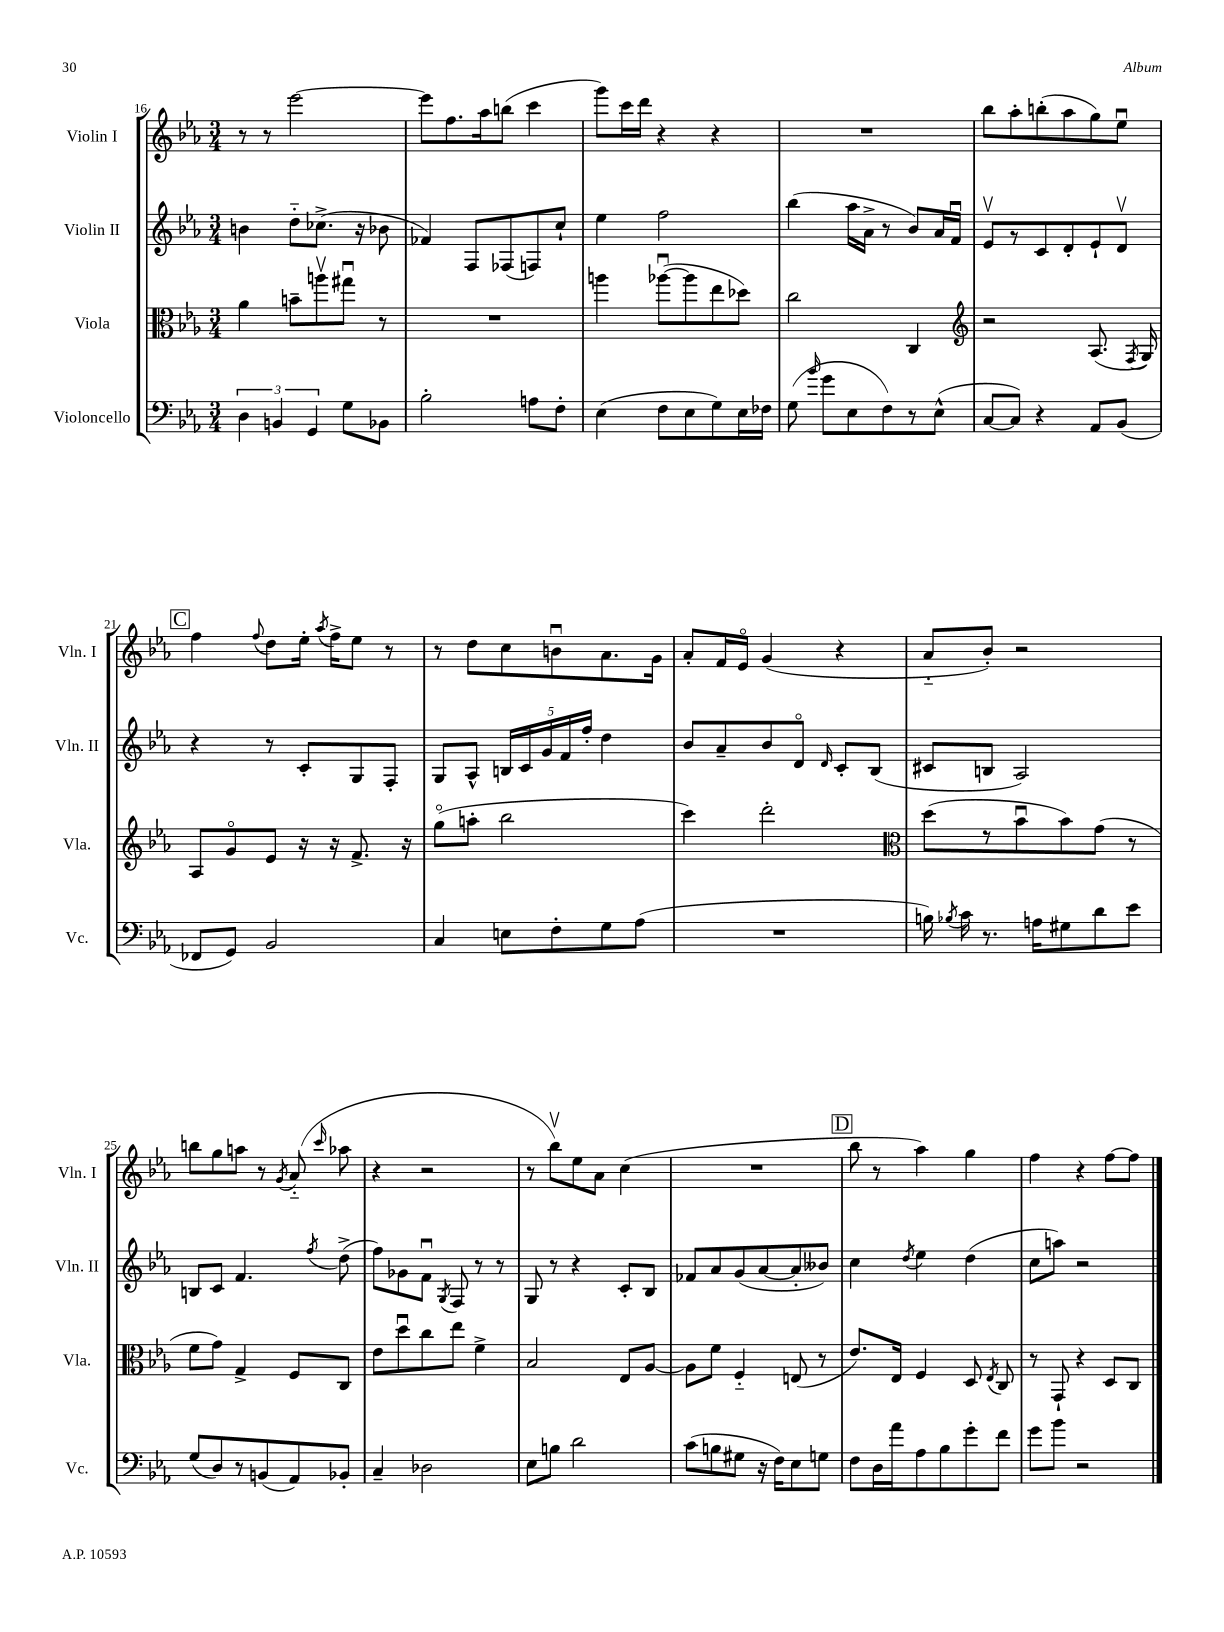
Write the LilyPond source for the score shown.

<<
\new StaffGroup <<
\new Staff = "s0" \with { instrumentName = "Violin I" shortInstrumentName = "Vln. I" } {
    \clef treble \key ees \major \numericTimeSignature \time 3/4
    \autoBeamOff r8 r8 ees'''2~ |
    ees'''8[ f''8. aes''16 b''8]( c'''4 |
    g'''8[) c'''16 d'''16] r4 r4 |
    R2. |
    bes''8[ aes''8-. b''8-.( aes''8 g''8) ees''8]\downbow |
    \mark \markup { \box "C" } f''4 \appoggiatura { f''8 } d''8[ ees''16]-. \acciaccatura { aes''8 } f''16[-> ees''8] r8 |
    r8 d''8[ c''8 b'8\downbow aes'8. g'16] |
    aes'8[-. f'16 ees'16]\flageolet g'4( r4 |
    aes'8[-_ bes'8]-.) r2 |
    b''8[ g''8 a''8] r8 \acciaccatura { g'8 } aes'8-_( \grace { c'''16 } aes''8 |
    r4 r2 |
    r8 bes''8[\upbow) ees''8 aes'8] c''4( |
    R2. |
    \mark \markup { \box "D" } bes''8 r8 aes''4) g''4 |
    f''4 r4 f''8[~ f''8] \bar "|." |
}
\new Staff = "s1" \with { instrumentName = "Violin II" shortInstrumentName = "Vln. II" } {
    \clef treble \key ees \major \numericTimeSignature \time 3/4
    \autoBeamOff b'4 d''8[-_ ces''8.]->( r16 bes'8 |
    fes'4) f8[ fes8( f8) c''8]-! |
    ees''4 f''2 |
    bes''4( aes''16[ aes'16]-> r8 bes'8[) aes'16 f'16]\downbow |
    ees'8[\upbow r8 c'8 d'8-. ees'8-! d'8]\upbow |
    \mark \markup { \box "C" } r4 r8 c'8[-. g8 f8]-. |
    g8[ aes8]-^ \tuplet 5/4 { b16[ c'16 g'16 f'16 f''16]-. } d''4 |
    bes'8[ aes'8-- bes'8 d'8]\flageolet \grace { d'16 } c'8[-. bes8]( |
    cis'8[ b8] aes2) |
    b8[ c'8] f'4. \acciaccatura { f''8 } d''8->( |
    f''8[) ges'8 f'8]\downbow \acciaccatura { g8 } f8 r8 r8 |
    g8 r8 r4 c'8[-. bes8] |
    fes'8[ aes'8 g'8( aes'8~ aes'8-. beses'8]) |
    \mark \markup { \box "D" } c''4 \acciaccatura { d''8 } ees''4 d''4( |
    c''8[ a''8]) r2 \bar "|." |
}
\new Staff = "s2" \with { instrumentName = "Viola" shortInstrumentName = "Vla." } {
    \clef alto \key ees \major \numericTimeSignature \time 3/4
    \autoBeamOff aes'4 b'8[-- a''8\upbow gis''8]\downbow r8 |
    R2. |
    a''4 aes''8[~\downbow( aes''8 ees''8 des''8]) |
    c''2 c4 |
    \clef treble r2 aes8.( \acciaccatura { f8 } g16) |
    \mark \markup { \box "C" } aes8[ g'8\flageolet ees'8] r16 r16 f'8.-> r16 |
    g''8[\flageolet( a''8]-. bes''2 |
    c'''4) d'''2-. |
    \clef alto d''8[( r8 bes'8\downbow bes'8) g'8]( r8 |
    f'8[ g'8]) g4-> f8[ c8] |
    ees'8[ d''8\downbow c''8 ees''8] f'4-> |
    bes2 ees8[ aes8]~ |
    aes8[ f'8] f4-_ e8( r8 |
    \mark \markup { \box "D" } ees'8.[) ees16] f4 d8 \acciaccatura { ees8 } c8 |
    r8 g,8-! r4 d8[ c8] \bar "|." |
}
\new Staff = "s3" \with { instrumentName = "Violoncello" shortInstrumentName = "Vc." } {
    \clef bass \key ees \major \numericTimeSignature \time 3/4
    \autoBeamOff \tuplet 3/2 { d4 b,4 g,4 } g8[ bes,8] |
    bes2-. a8[ f8]-. |
    ees4( f8[ ees8 g8) ees16 fes16] |
    g8( \grace { bes'16 } g'8[ ees8 f8) r8 ees8]-^( |
    c8[~ c8]) r4 aes,8[ bes,8]( |
    \mark \markup { \box "C" } fes,8[ g,8]) bes,2 |
    c4 e8[ f8-. g8 aes8]( |
    R2. |
    b16) \acciaccatura { bes8 } c'16 r8. a16[ gis8 d'8 ees'8] |
    g8[( d8) r8 b,8( aes,8) bes,8]-. |
    c4-- des2 |
    ees8[ b8] d'2 |
    c'8[( b8 gis8] r16 f16[) ees8 g8] |
    \mark \markup { \box "D" } f8[ d16 aes'16 aes8 bes8 g'8-. f'8] |
    g'8[ bes'8] r2 \bar "|." |
}
>>
>>
\layout { \context { \Score currentBarNumber = #16 } }
